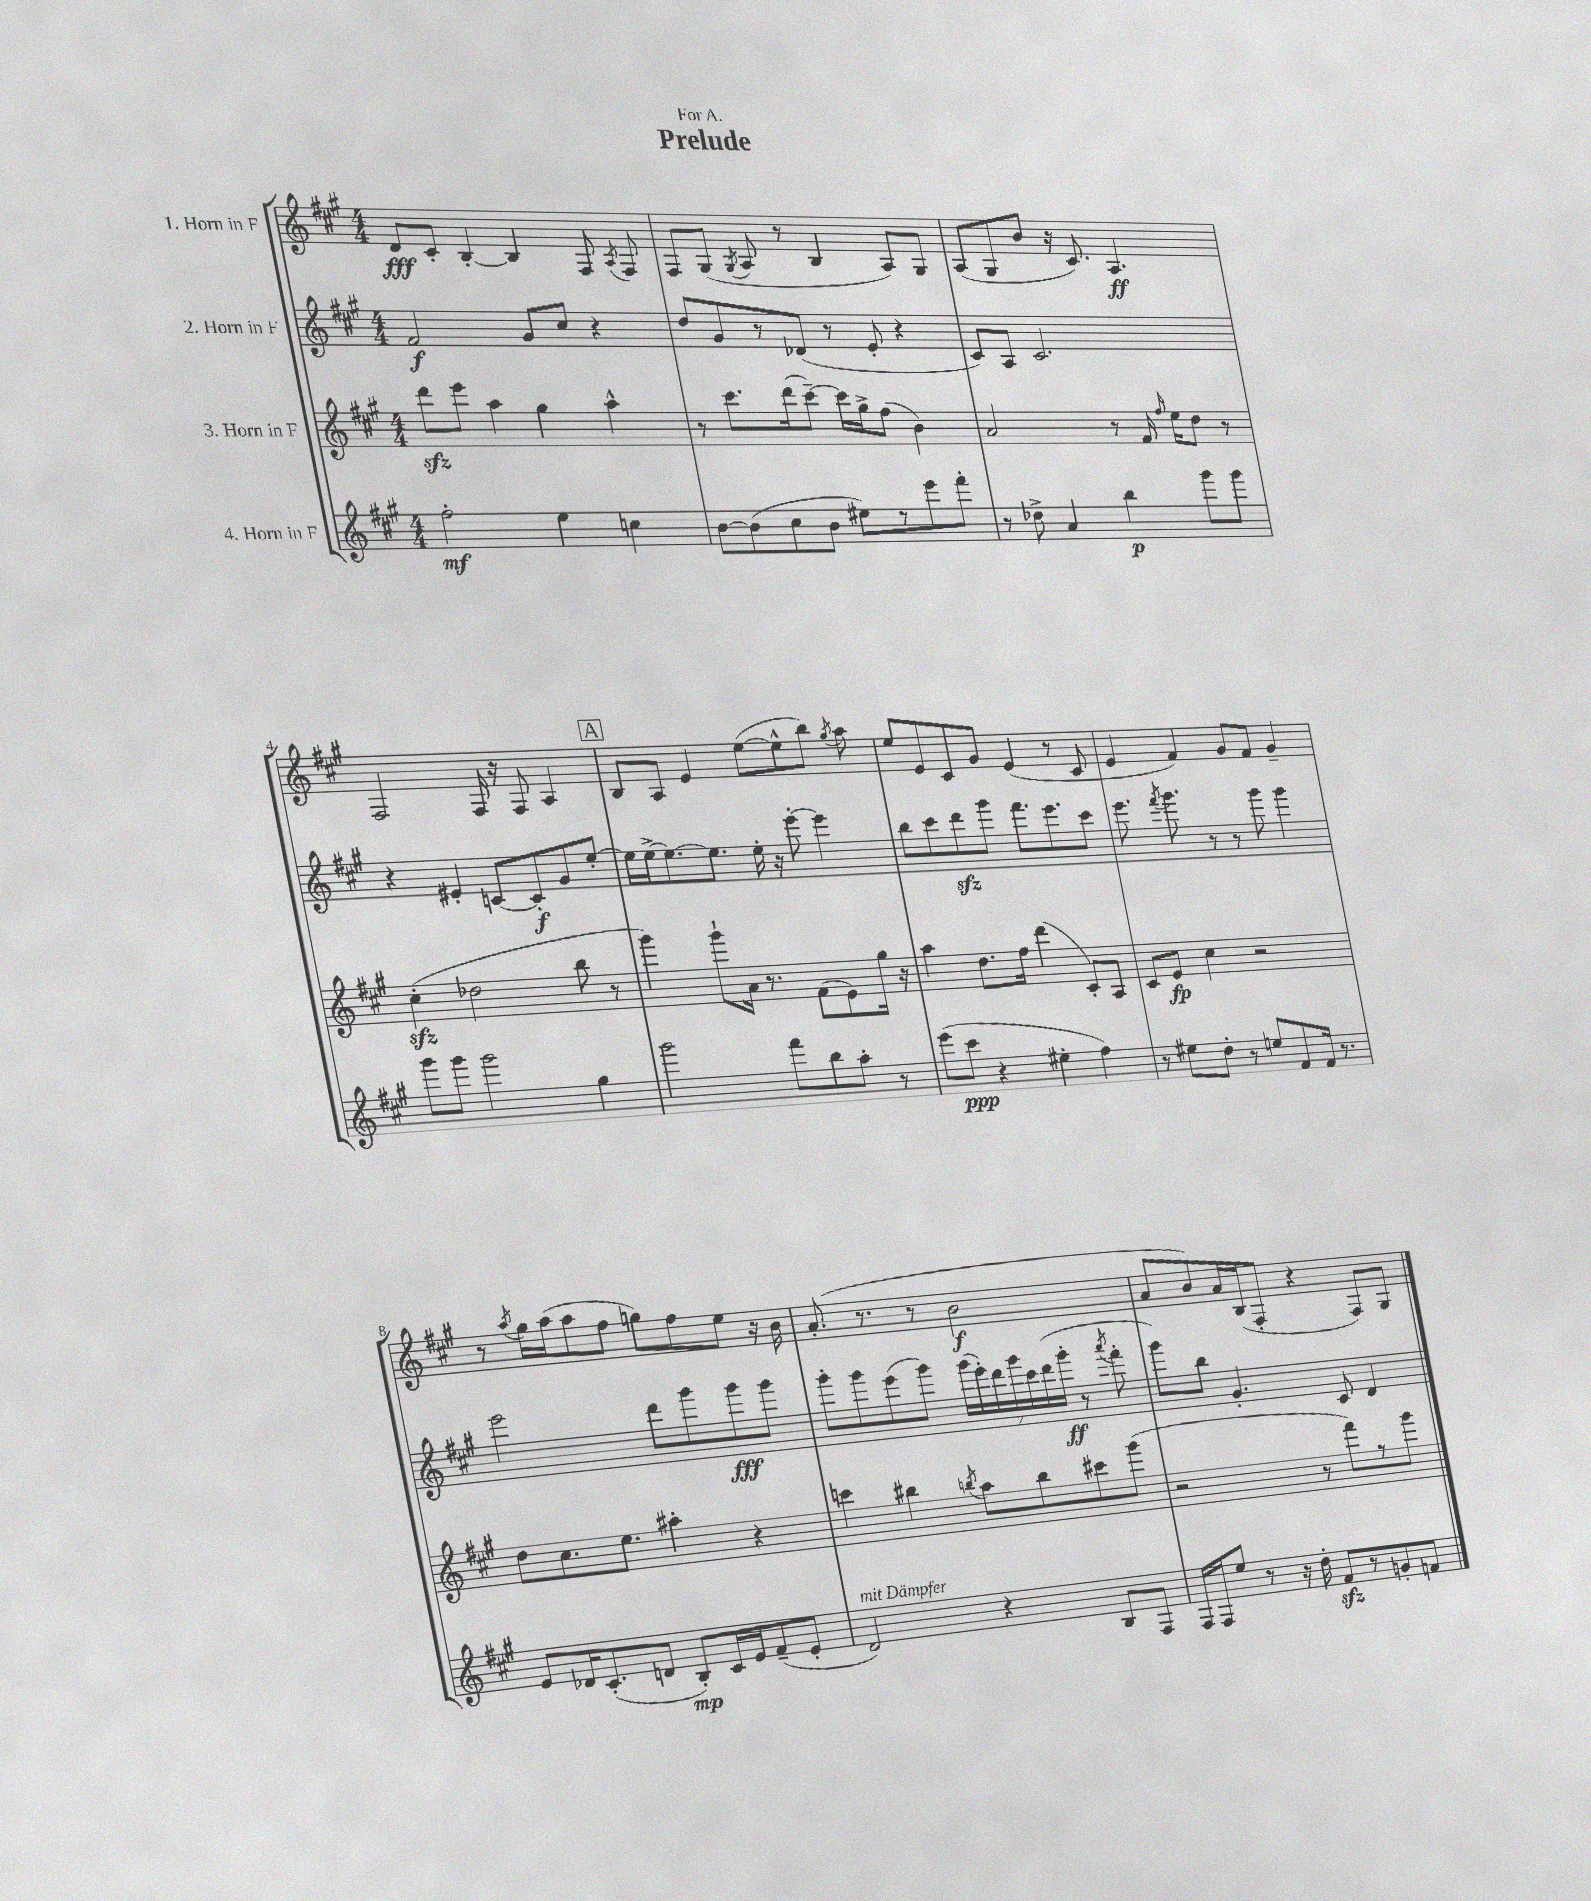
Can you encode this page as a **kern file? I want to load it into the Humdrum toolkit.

**kern	**kern	**kern	**kern
*staff4	*staff3	*staff2	*staff1
*clefG2	*clefG2	*clefG2	*clefG2
*k[f#c#g#]	*k[f#c#g#]	*k[f#c#g#]	*k[f#c#g#]
*M4/4	*M4/4	*M4/4	*M4/4
2ff#'	8ddd	2f#	8d
.	8eee	.	8c#'
.	4aa	.	[4B'
4ee	4gg#	8g#	4B]
.	.	8cc#	.
4cc	4aa^^	4r	8F#
.	.	.	8qA
.	.	.	8F#
=	=	=	=
[8b	8r	8dd	8F#
(8b]	8.ccc#	8g#	(8G#
.	.	.	8qG#
8cc#	.	8r	8A
.	(16ddd	.	.
8b	[8ccc#~)	(8d-	8r
8ee#)	16ccc#]	8r	4B
.	16gg#^	.	.
8r	(8ff#	8e'	.
8eee	4b)	4r	8A)
8fff#'	.	.	8G#
=	=	=	=
8r	2a	8c#)	(8A
8dd-^	.	8A	8G#
4a	.	2.c#	8b
.	.	.	16r
.	.	.	8.c#)
4bb	8r	.	.
.	16f#	.	4.A
.	16qqff#	.	.
.	16ee	.	.
8ggg#	8dd	.	.
8ggg#	8r	.	.
=	=	=	=
8ggg#	(4cc#'	4r	2F#
8ggg#	.	.	.
2ggg#	2dd-	4e#'	.
.	.	[8c	16F#
.	.	.	16r
.	.	8c']	8F#
4gg#	8bb	8g#	4A
.	8r	[8ee'	.
=	=	=	=
2ggg#	4ggg#)	16ee]	8B
.	.	[16ee^	.
.	.	8.ee_	8A
.	8ggg#`	.	4e
.	.	8.ee]	.
.	16a	.	.
.	8.r	.	.
8fff#	.	16ee'	([8ee
.	.	16r	.
8bb	(8f#	[8eee'	8ee^^]
8aa'	8e)	4eee]	8bb)
.	.	.	8qgg#
8r	16gg#	.	8aa
.	16r	.	.
=	=	=	=
(8eee	4aa	8bb	8ee
8ccc#	.	8ccc#	8e
4r	8.dd	8ddd	8c#
.	.	8ggg#	8g#
.	16ff#	.	.
4ee#'	(4ddd	8.fff#	(4e
.	.	8.eee	.
4ff#)	8c#')	.	8r
.	8A	8ccc#	8c#
=	=	=	=
8r	8c#	8.eee	4e
8ee#	8e	.	.
.	.	8qfff#	.
.	.	8.ggg#	.
8dd'	4cc#	.	4f#)
8r	.	8r	.
8ee	2r	8r	8g#
8f#	.	8ggg#	8f#
16f#	.	4ggg#	4g#~
8.r	.	.	.
=	=	=	=
8e	8dd	2eee	8r
.	.	.	8qaa
16d-	8.cc#	.	16gg#
(8.c#'	.	.	(16aa
.	.	.	8aa
.	8.ee	.	.
8d	.	.	8ff#
8B')	4aa#'	8ddd	8gg)
16c#	.	8ggg#	8ff#
16e	.	.	.
(8f#~	4r	8ggg#	8ee
8e'	.	8ggg#	16r
.	.	.	16b
=	=	=	=
2d)	4ccc	8ggg#'	(8.a'
.	.	8ggg#	.
.	.	.	8.r
.	4bb#	(8eee	.
.	.	8ggg#)	8r
.	8qbb	.	.
4r	8aa	(28ggg#	2b
.	.	28eee')	.
.	.	28ddd	.
.	.	28ggg#	.
.	8bb	.	.
.	.	28ccc#	.
.	.	(28ddd	.
.	.	28ggg#'	.
8B	8ccc#	8r	.
.	.	8qaaa	.
8F#	(8ggg#	8fff#'	.
=	=	=	=
16F#	2r	8ggg#)	8a
16F#	.	.	.
8ee	.	8bb	8b)
8r	.	4.g#'	16a
.	.	.	(16B
16r	.	.	8F#'
16dd'	.	.	.
8f#	8r	.	4r
8r	8fff#)	8c#	.
8g'	8r	4d	8F#)
8f	8ggg#	.	8G#
==	==	==	==
*-	*-	*-	*-
